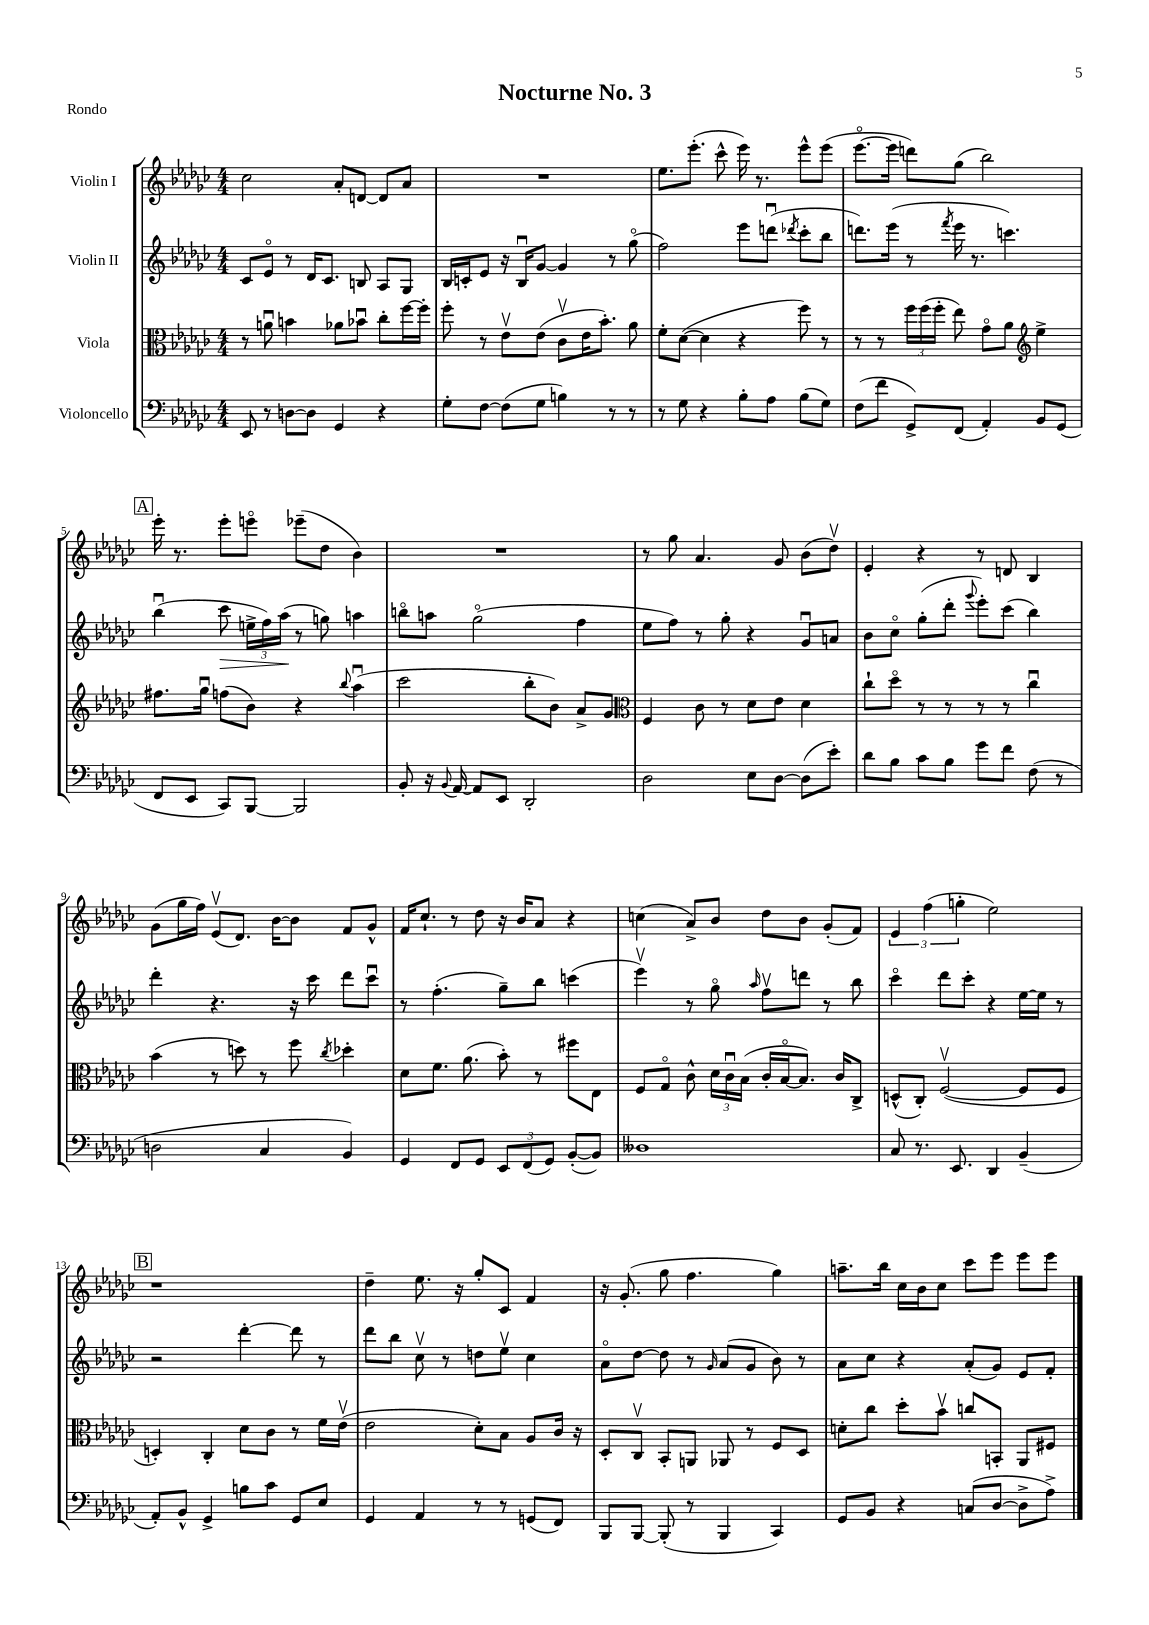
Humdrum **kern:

**kern	**kern	**kern	**dynam	**kern
*part4	*part3	*part2	*part2	*part1
*staff4	*staff3	*staff2	*staff2	*staff1
*I"Violoncello	*I"Viola	*I"Violin II	*	*I"Violin I
*clefF4	*clefC3	*clefG2	*	*clefG2
*k[b-e-a-d-g-c-]	*k[b-e-a-d-g-c-]	*k[b-e-a-d-g-c-]	*	*k[b-e-a-d-g-c-]
*M4/4	*M4/4	*M4/4	*	*M4/4
=1	=1	=1	=1	=1
8EE-/	8r	8c-/L	.	2cc-\
8r	8anu\	8e-/J	.	.
[8Dn\L	4bn\	8r	.	.
8D\J]	.	16d-/KL	.	.
.	.	8.c-/J	.	.
4GG-/	8a-X\L	.	.	8a-'/L
.	8b-Xu\J	8Bn/	.	[8dn/J
4r	8cc-'\L	8A-/L	.	8d/L]
.	[16ff\L	8G-/J	.	8a-/J
.	16ff'\JJ]	.	.	.
=2	=2	=2	=2	=2
8G-'\L	8ff'\	16B-/LL	.	1r
.	.	16cn'/J	.	.
[8F\J	8r	8e-/J	.	.
(8F\L]	8e-v\L	16r	.	.
.	.	16B-u/KL	.	.
8G-\J	(8e-\J	[8g-/J	.	.
4Bn\)	8c-v\L	4g-/]	.	.
.	16e-\K	.	.	.
.	8.b-'\J)	.	.	.
8r	.	8r	.	.
8r	8a-\	(8gg-\	.	.
=3	=3	=3	=3	=3
8r	8f'\L	2ff\)	.	8.ee-\L
8G-\	([8d-\J	.	.	.
.	.	.	.	(8.eee-'\J
4r	4d-\]	.	.	.
.	.	.	.	8ccc-^^\
8B-'\L	4r	8eee-\L	.	16eee-\)
.	.	.	.	8.r
8A-\J	.	(8dddnu\J	.	.
.	.	8qddd-X/	.	.
(8B-\L	8ff\)	8ccc-'\L	.	8eee-^^\L
8G-\J)	8r	8bb-\J	.	(8eee-\J
=4	=4	=4	=4	=4
(8F\L	8r	8.dddn\L)	.	[8.eee-\L
8f\J	8r	.	.	.
.	.	(16eee-\Jk	.	16eee-\Jk]
8GG-^/L)	24ff\LL	8r	.	8dddn\L)
.	(24ff\	.	.	.
.	24ff'\JJ	.	.	.
.	.	8qfff/	.	.
(8FF/J	8ee-\)	16eee-\	.	(8gg-\J
.	.	8.r	.	.
4AA-'/)	8g-\L	.	.	2bb-\)
.	8a-\J	4.cccn\)	.	.
*	*clefG2	*	*	*
8BB-/L	4ee-^\	.	.	.
(8GG-/J	.	.	.	.
!!LO:LB:g=z
!!LO:REH:place=s1:t=A
=5	=5	=5	=5	=5
8FF/L	8.ff#X\L	(4bb-u\	.	16eee-'\
.	.	.	.	8.r
8EE-/J	.	.	.	.
.	16gg-u\Jk	.	.	.
!	!	!	!LO:HP:b	!
8CC-/L)	(8ffn\L	8ccc-\	>	8eee-'\L
[8BBB-/J	8b-\J)	24een^\LL	.	8eeen\J
.	.	24ff\)	.	.
.	.	(24aa-\JJ	.	.
2BBB-/]	4r	8r	]	(8eee-X~\L
.	.	8ggn\)	.	8dd-\J
.	8qqbb-/	.	.	.
.	(4aa-u\	4aan\	.	4b-\)
=6	=6	=6	=6	=6
8BB-'/	2ccc-\	8bbn\L	.	1r
16r	.	8aan\J	.	.
8qqBB-/	.	.	.	.
[16AA-/	.	.	.	.
8AA-/L]	.	(2gg-\	.	.
8EE-/J	.	.	.	.
2DD-'/	8bb-'\L	.	.	.
.	8b-\J)	.	.	.
.	8a-^/L	4ff\	.	.
.	8g-/J	.	.	.
=7	=7	=7	=7	=7
*	*clefC3	*	*	*
2D-\	4F/	8ee-\L	.	8r
.	.	8ff\J)	.	8gg-\
.	8c-\	8r	.	4.a-/
.	8r	8gg-'\	.	.
8E-\L	8d-\L	4r	.	.
[8D-\J	8e-\J	.	.	8g-/
(8D-\L]	4d-\	8g-u/L	.	(8b-\L
8e-'\J)	.	8an/J	.	8dd-v\J)
=8	=8	=8	=8	=8
8d-\L	8cc-`\L	8b-\L	.	4e-'/
8B-\J	8dd-\J	8cc-\J	.	.
8c-\L	8r	(8gg-'\L	.	4r
8B-\J	8r	8ddd-'\J	.	.
.	.	8qqggg-/	.	.
8g-\L	8r	8eee-'\L)	.	8r
8f\J	8r	(8ccc-\J	.	8dn/
(8F\	4cc-u\	4bb-\)	.	4B-/
8r	.	.	.	.
!!LO:LB:g=z
=9	=9	=9	=9	=9
2Dn\	(4b-\	4ddd-'\	.	(8g-\L
.	.	.	.	16gg-\L
.	.	.	.	16ff\JJ)
.	8r	4.r	.	(8e-v/L
.	8ddn\)	.	.	8.d-/J)
4C-/	8r	.	.	.
.	.	.	.	[16b-\KL
.	8ff\	16r	.	8b-\J]
.	.	16ccc-\	.	.
.	8qcc-/	.	.	.
4BB-/)	4dd-X'\	8ddd-\L	.	8f/L
.	.	8ccc-u\J	.	8g-^^/J
=10	=10	=10	=10	=10
4GG-/	8d-\L	8r	.	16f/KL
.	.	.	.	8.cc-`/J
.	8.f\J	(4.ff'\	.	.
8FF/L	.	.	.	8r
.	(8.a-\	.	.	.
8GG-/J	.	.	.	8dd-\
12EE-/L	8b-'\)	8gg-~\L)	.	16r
.	.	.	.	16b-/KL
(12FF/	.	.	.	.
.	8r	8bb-\J	.	8a-/J
12GG-/J)	.	.	.	.
([8BB-'/L	8ff#X\L	(4cccn\	.	4r
8BB-/J])	8E-\J	.	.	.
=11	=11	=11	=11	=11
1D--X	8F/L	4eee-v\)	.	(4ccn\
.	8G-/J	.	.	.
.	8c-^^\	8r	.	8a-^/L)
.	24d-\LL	8gg-\	.	8b-/J
.	24c-u\	.	.	.
.	(24B-\JJ	.	.	.
.	.	16qqaa-/	.	.
.	16c-'/LL	8ffv\L	.	8dd-\L
.	[16B-/J	.	.	.
.	8.B-/J])	8dddn\J	.	8b-\J
.	.	8r	.	(8g-'/L
.	16c-/KL	.	.	.
.	8C-^/J	8bb-\	.	8f/J)
=12	=12	=12	=12	=12
8C-/	(8Dn^^/L	4ccc-\	.	6e-/
8.r	8C-'/J)	.	.	.
.	.	.	.	(6ff\
.	([2Fv/	8ddd-\L	.	.
8.EE-/	.	.	.	.
.	.	.	.	6ggn'\
.	.	8ccc-'\J	.	.
4DD-/	.	4r	.	2ee-\)
(4BB-~/	8F/L]	[16ee-\LL	.	.
.	.	16ee-\JJ]	.	.
.	8F/J	8r	.	.
!!LO:LB:g=z
!!LO:REH:place=s1:t=B
=13	=13	=13	=13	=13
8AA-'/L)	4Dn'/)	2r	.	1r
8BB-^^/J	.	.	.	.
4GG-^/	4C-'/	.	.	.
8Bn\L	8d-\L	[4ddd-'\	.	.
8c-\J	8c-\J	.	.	.
8GG-/L	8r	8ddd-\]	.	.
8E-/J	16f\LL	8r	.	.
.	(16e-v\JJ	.	.	.
=14	=14	=14	=14	=14
4GG-/	2e-\	8ddd-\L	.	4dd-~\
.	.	8bb-\J	.	.
4AA-/	.	8cc-v\	.	8.ee-\
.	.	8r	.	.
.	.	.	.	16r
8r	8d-'\L)	8ddn\L	.	8gg-'/L
8r	8B-\J	8ee-v\J	.	8c-/J
(8GGn/L	8A-/L	4cc-\	.	4f/
8FF/J)	16c-/Jk	.	.	.
.	16r	.	.	.
=15	=15	=15	=15	=15
8BBB-/L	8D-'/L	8a-\L	.	16r
.	.	.	.	(8.g-'/
[8BBB-/J	8C-v/J	[8dd-\J	.	.
(8BBB-'/]	8BB-'/L	8dd-\]	.	8gg-\
8r	8AAn/J	8r	.	4.ff\
.	.	16qqg-/	.	.
4BBB-/	8AA-X/	(8a-/L	.	.
.	8r	8g-/J	.	.
4CC-/)	8F/L	8b-\)	.	4gg-\)
.	8D-/J	8r	.	.
=16	=16	=16	=16	=16
8GG-/L	8dn'\L	8a-\L	.	8.aan~\L
8BB-/J	8cc-\J	8cc-\J	.	.
.	.	.	.	16bb-\Jk
4r	8dd-'\L	4r	.	16cc-\LL
.	.	.	.	16b-\J
.	8b-v\J	.	.	8cc-\J
(8Cn/L	8ccn/L	(8a-'/L	.	8ccc-\L
[8D-/J	8BBn'/J	8g-/J)	.	8eee-\J
8D-^\L]	8AA-/L	8e-/L	.	8eee-\L
8A-^\J)	8F#X/J	8f'/J	.	8eee-\J
==	==	==	==	==
*-	*-	*-	*-	*-
